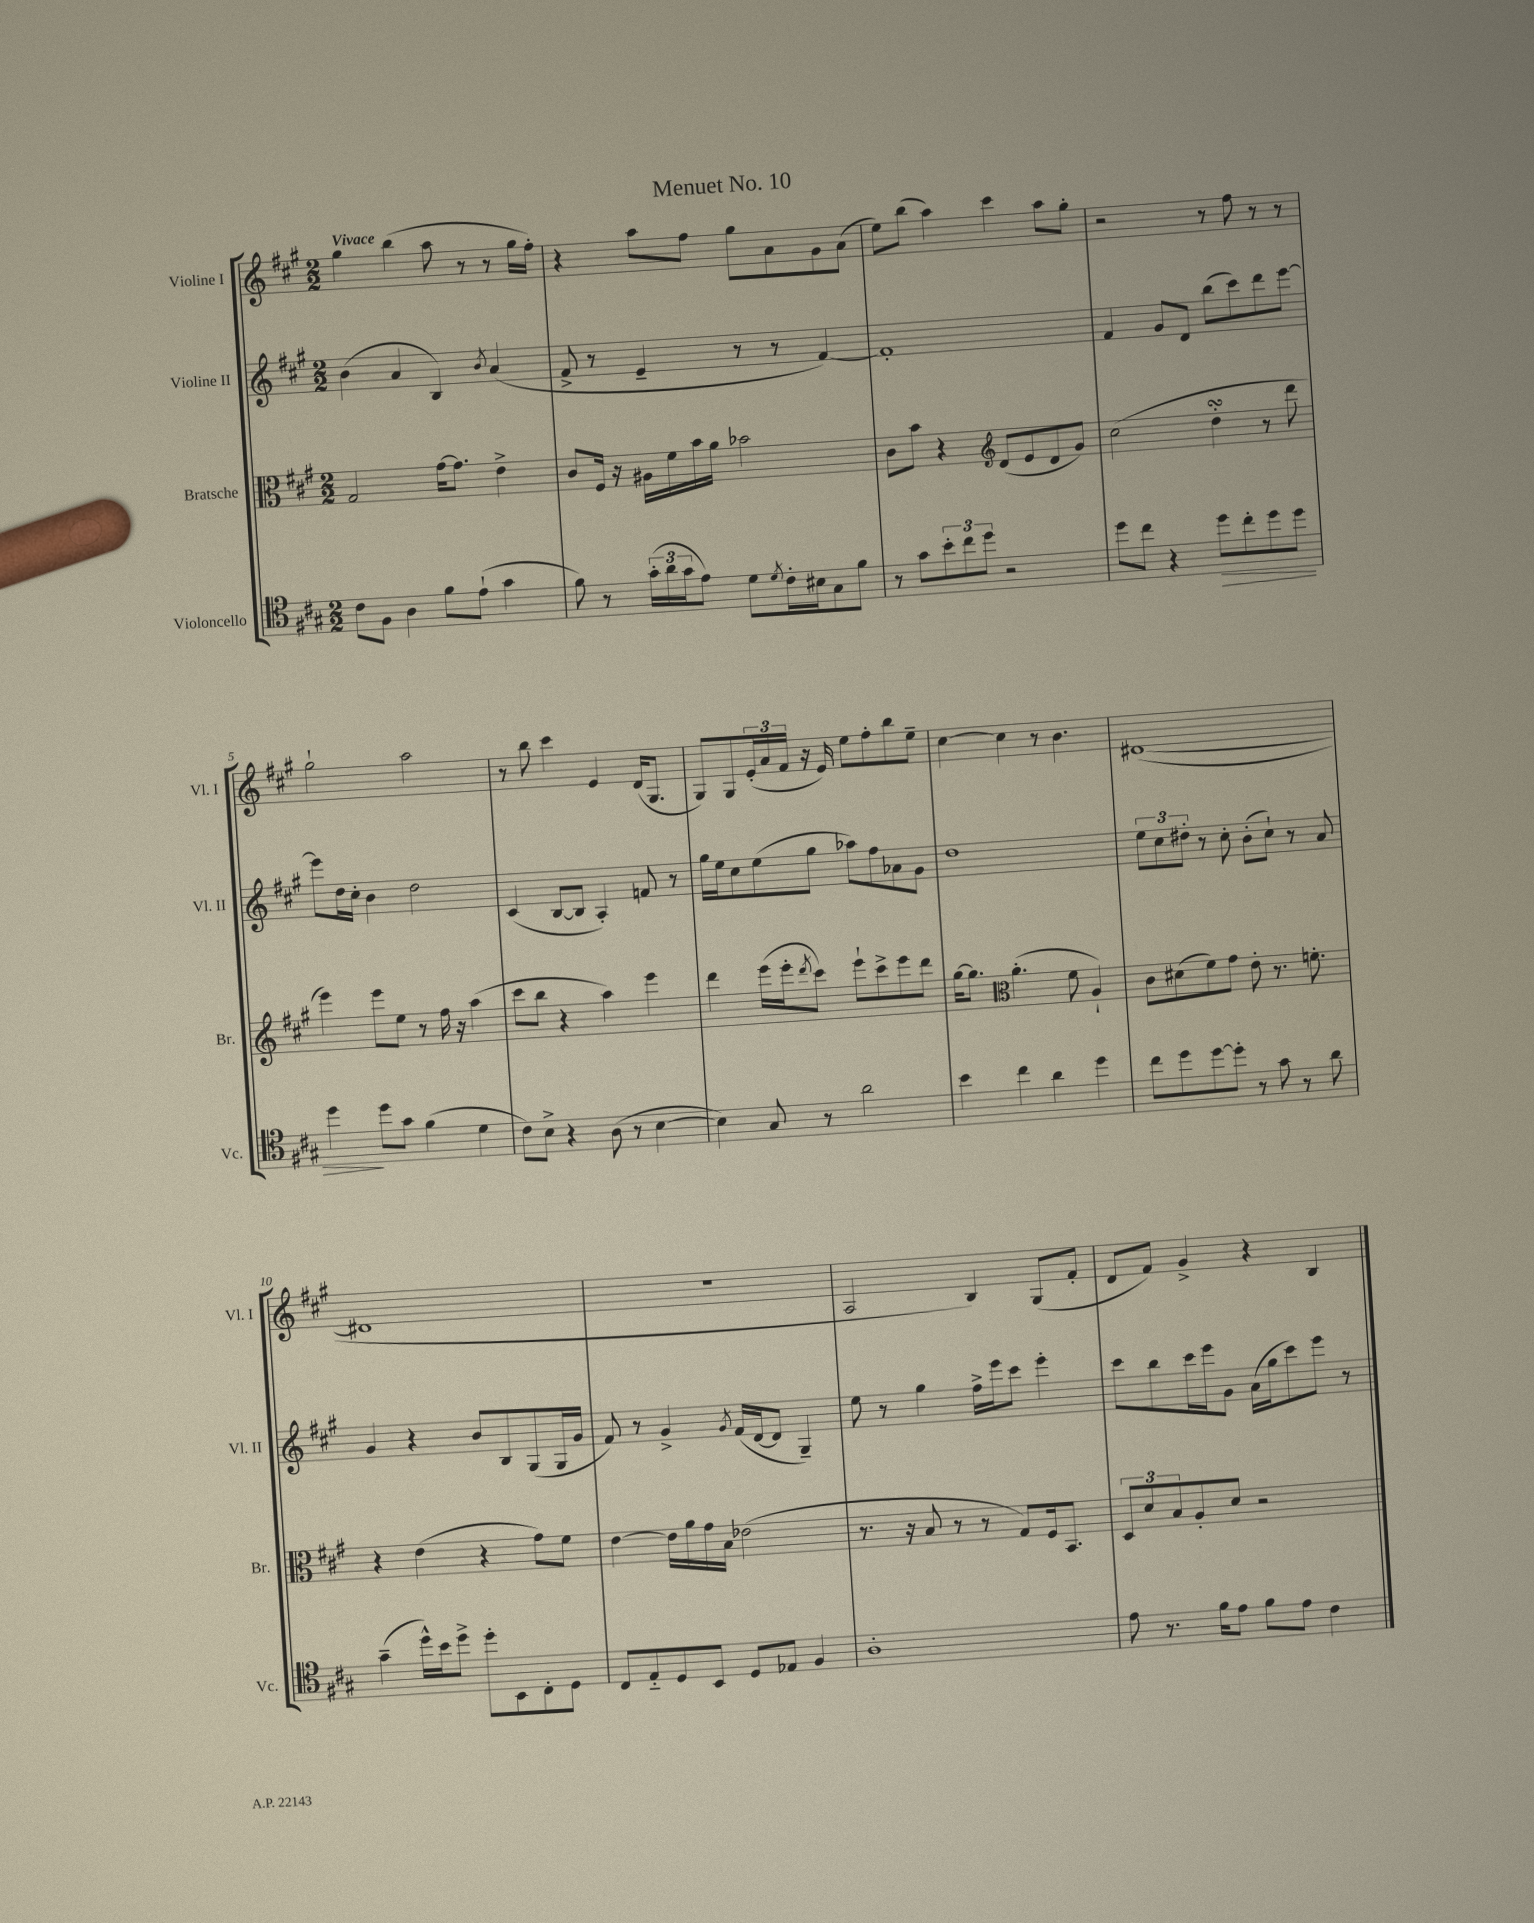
\header { title = "Menuet No. 10" }
<<
\new StaffGroup <<
\new Staff = "s0" \with { instrumentName = "Violine I" shortInstrumentName = "Vl. I" } {
    \clef treble \key a \major \numericTimeSignature \time 2/2 \tempo "Vivace"
    gis''4 b''4( a''8 r8 r8 gis''16 fis''16-.) |
    r4 a''8 fis''8 gis''8 a'8 gis'8 a'8( |
    e''8) b''8( a''4) cis'''4 a''8 gis''8-. |
    r2 r8 fis''8 r8 r8 |
    gis''2-! a''2 |
    r8 b''8 cis'''4 e'4 d'16( gis8. |
    gis8) gis8 \tuplet 3/2 { e'16-.( a'16 fis'16 } r16 e'16) e''8 fis''8-. b''8 e''8-- |
    cis''4~ cis''4 r8 b'4. |
    dis'1~( |
    dis'1 |
    R1 |
    a2 b4) gis8( fis'8-. |
    d'8 fis'8) gis'4-> r4 b4 \bar "|." |
}
\new Staff = "s1" \with { instrumentName = "Violine II" shortInstrumentName = "Vl. II" } {
    \clef treble \key a \major \numericTimeSignature \time 2/2
    b'4( a'4 b4) \acciaccatura { b'8 } a'4( |
    fis'8-> r8 e'4-- r8 r8 fis'4~) |
    fis'1-. |
    fis'4 gis'8 d'8 b''8( cis'''8) d'''8 e'''8~ |
    e'''8 d''16 cis''16-. b'4 d''2 |
    cis'4( b8~ b8 a4-.) f'8 r8 |
    gis''16 e''16 cis''8 e''8( gis''8 aes''8) fis''8 aes'8 gis'8 |
    d''1 |
    \tuplet 3/2 { e''8 cis''8 dis''8-. } r8 cis''8-. b'8-.( cis''8-!) r8 a'8 |
    gis'4 r4 b'8 b8 gis8( gis16 gis'16 |
    fis'8) r8 gis'4-> \acciaccatura { gis'8 } fis'16( d'16~ d'8 gis4--) |
    e''8 r8 gis''4 fis''16-> e'''16 cis'''8 e'''4-. |
    cis'''8 b''8 cis'''16 e'''16 gis'8 a'16( gis''16 cis'''8) e'''8 r8 \bar "|." |
}
\new Staff = "s2" \with { instrumentName = "Bratsche" shortInstrumentName = "Br." } {
    \clef alto \key a \major \numericTimeSignature \time 2/2
    gis2 gis'16~ gis'8. e'4-> |
    cis'8 fis16 r16 ais16 fis'16 b'16 a'16 bes'2 |
    cis'8 b'8 r4 \clef treble d'8( e'8 d'8 gis'8) |
    cis''2( d''4-.\turn r8 d'''8 |
    e'''4) e'''8 e''8 r8 fis''16 r16 a''4( |
    cis'''8 b''8 r4 a''4) e'''4 |
    d'''4 e'''16( e'''16-. \acciaccatura { d'''8 } cis'''8) e'''8-! cis'''8-> e'''8 d'''8 |
    gis''16~ gis''8. \clef alto a'4.-.( fis'8 a4-!) |
    cis'8 dis'8( fis'8) gis'8 e'8-. r8. f'8.-. |
    r4 e'4( r4 gis'8) fis'8 |
    e'4~ e'16 a'16 gis'16 b16 ees'2( |
    r8. r16 b8 r8 r8 gis8) fis16 b,8. |
    \tuplet 3/2 { d8 d'8 b8 } a8-. d'8 r2 \bar "|." |
}
\new Staff = "s3" \with { instrumentName = "Violoncello" shortInstrumentName = "Vc." } {
    \clef tenor \key a \major \numericTimeSignature \time 2/2
    cis'8 fis8 a4 fis'8 e'8-!( gis'4 |
    fis'8) r8 \tuplet 3/2 { gis'16-.( a'16 gis'16 } e'8) d'8 \acciaccatura { d'8 } cis'16-. bis16 gis8 fis'8 |
    r8 gis'8 \tuplet 3/2 { b'8-. cis''8 d''8 } r2 |
    d''8 cis''8 r4 d''8\> cis''8-. d''8 d''8 |
    d''4\! d''8 gis'8 fis'4( d'4 |
    cis'8) b8-> r4 a8( r8 b4~ |
    b4) gis8 r8 a'2 |
    b'4 cis''4 a'4 d''4 |
    cis''8 d''8 d''8~ d''8-. r8 gis'8 r8 a'8 |
    gis'4--( d''16-^) b'16 d''8-> d''8-. b,8 cis8-. d8 |
    cis8 e8-_ d8 b,8 d8 ees8 fis4 |
    a1-. |
    e'8 r8. fis'16 e'8 fis'8 e'8 cis'4 \bar "|." |
}
>>
>>
